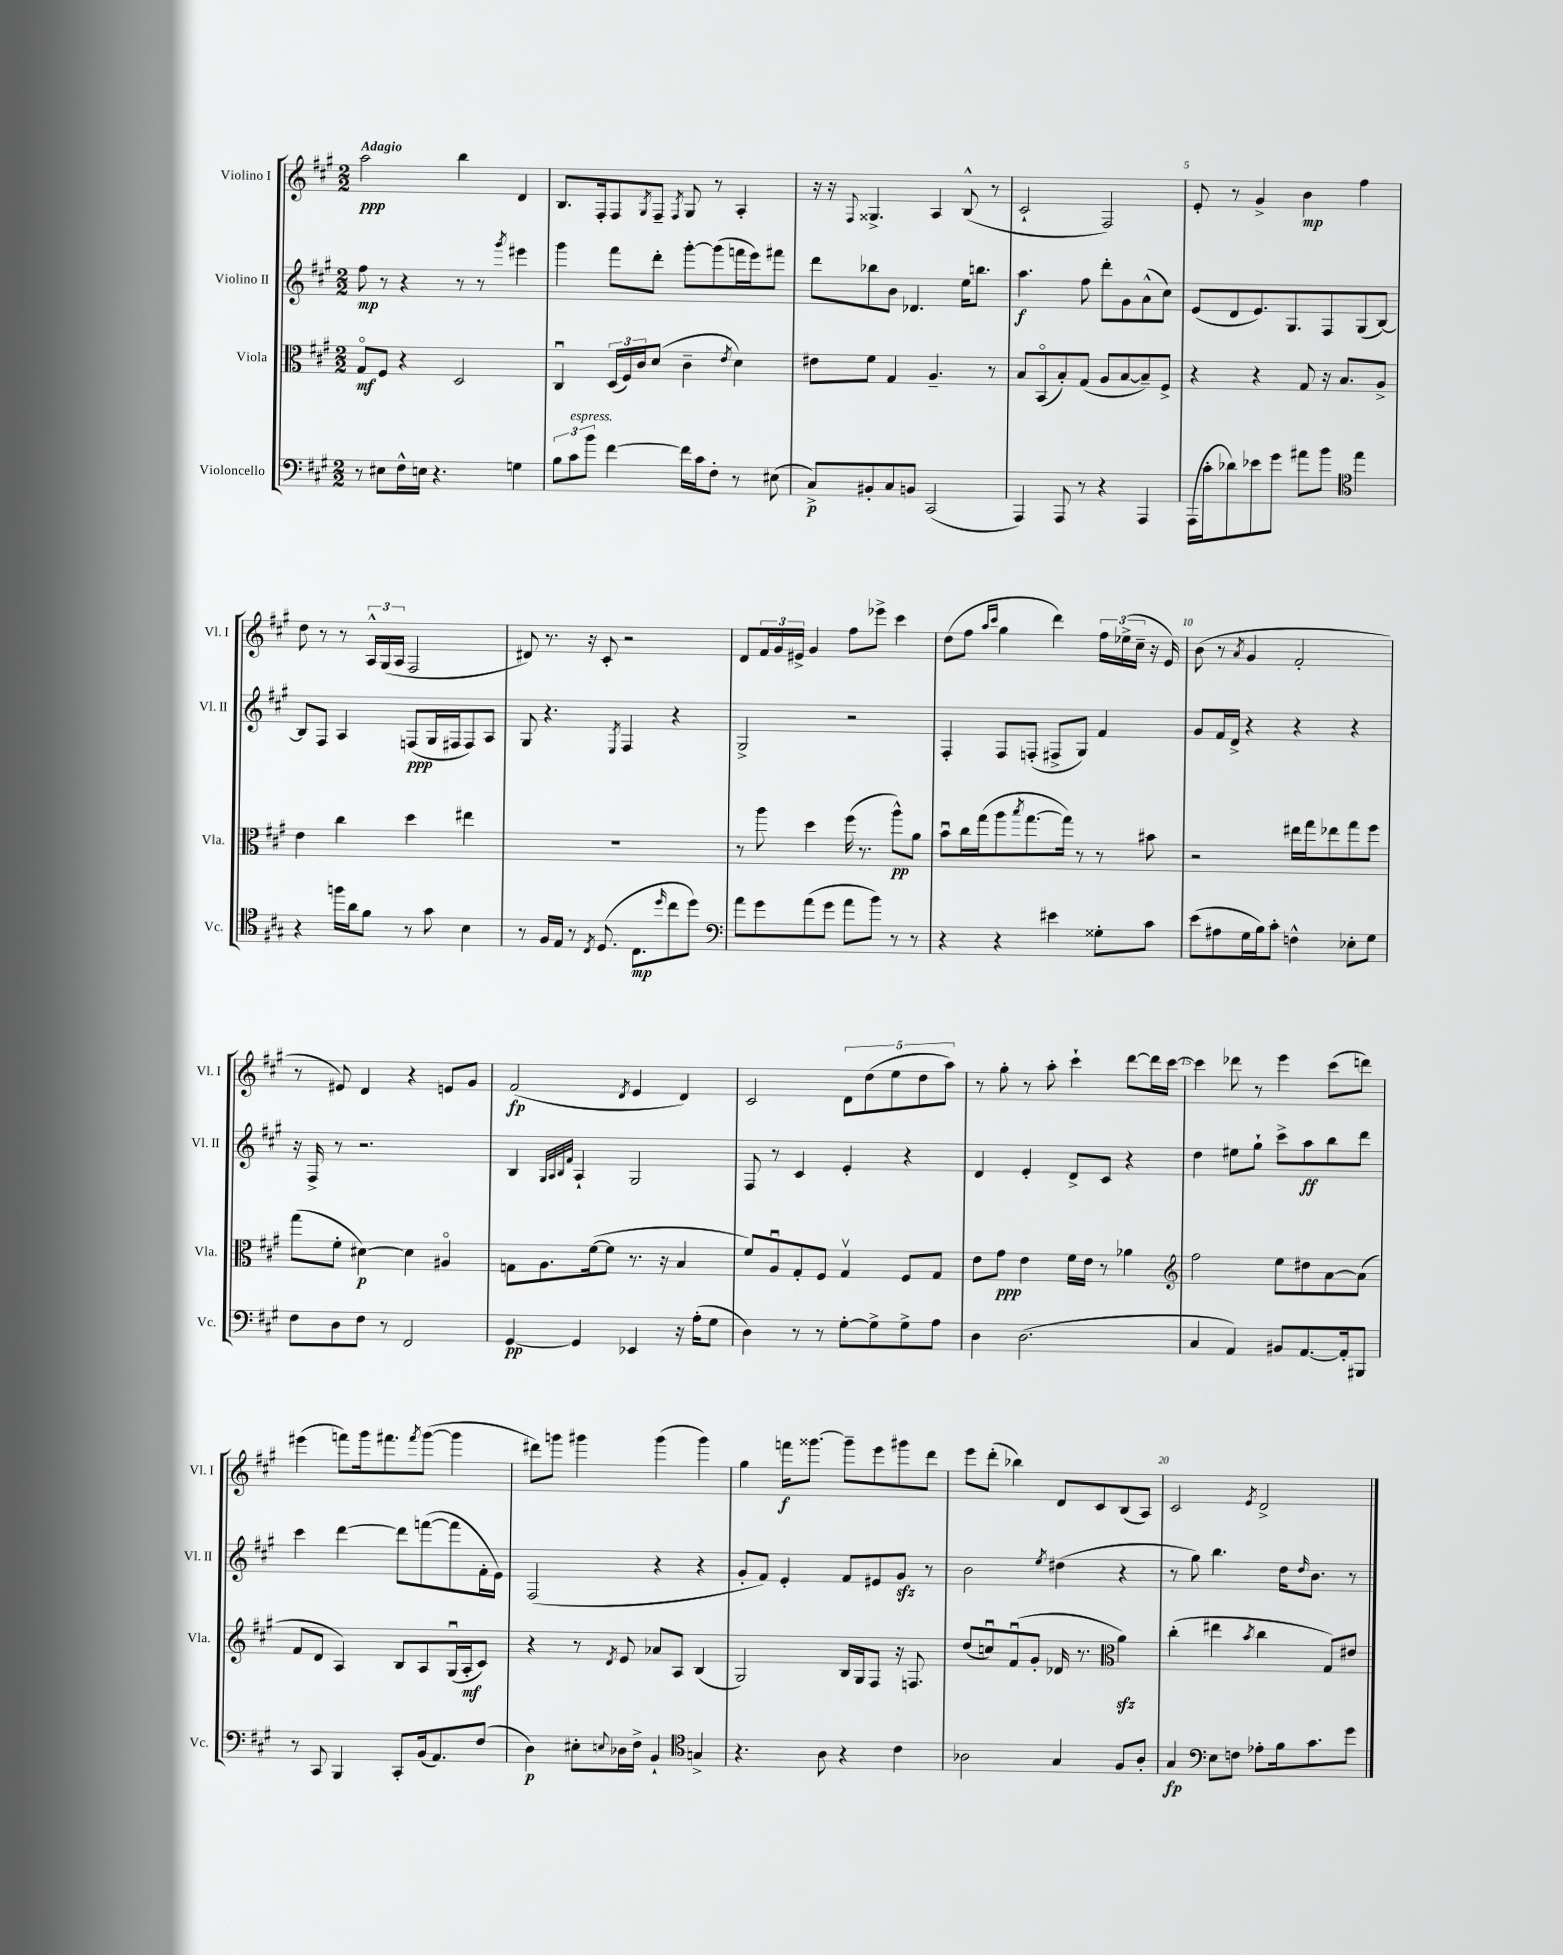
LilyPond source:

<<
\new StaffGroup <<
\new Staff = "s0" \with { instrumentName = "Violino I" shortInstrumentName = "Vl. I" } {
    \clef treble \key a \major \numericTimeSignature \time 2/2 \tempo "Adagio"
    a''2\ppp b''4 d'4 |
    b8. fis16-. fis8 \acciaccatura { gis8 } fis8-- \acciaccatura { fis8 } gis8 r8 a4-. |
    r16 r16 \appoggiatura { fis8 } gisis4.-> a4 b8-^( r8 |
    cis'2-! fis2) |
    e'8-. r8 gis'4-> b'4\mp fis''4 |
    d''8 r8 r8 \tuplet 3/2 { a16-^ gis16( a16 } fis2 |
    dis'8) r8. r16 cis'8-. r2 |
    d'8 \tuplet 3/2 { fis'16 gis'16 eis'16-> } gis'4 fis''8 ees'''8-> cis'''4 |
    d''8( fis''8 \grace { a''16 cis'''16 } gis''4 d'''4) \tuplet 3/2 { fis''16 ees''16->( cis''16-- } r16 e'16) |
    b'8( r8 \acciaccatura { a'8 } gis'4 fis'2-. |
    r8 eis'8) d'4 r4 e'8 gis'8 |
    fis'2\fp( \acciaccatura { d'8 } e'4 d'4) |
    cis'2 \tuplet 5/4 { d'8 d''8( e''8 d''8 a''8) } |
    r8 gis''8-. r8 a''8-. cis'''4-! d'''8~ d'''16 cis'''16~ |
    cis'''4 des'''8 r8 e'''4 cis'''8( d'''8) |
    eis'''4( f'''8) gis'''16 fis'''8. \acciaccatura { fis'''8 } gis'''8~( gis'''4 |
    dis'''8) g'''8 gis'''4 gis'''4( gis'''4) |
    gis''4 f'''16\f gisis'''8.~ gisis'''8-- e'''8 gis'''8 d'''8 |
    e'''8 d'''8-.( bes''4) d'8 cis'8 b8( a8) |
    cis'2 \acciaccatura { e'8 } d'2-> \bar "|." |
}
\new Staff = "s1" \with { instrumentName = "Violino II" shortInstrumentName = "Vl. II" } {
    \clef treble \key a \major \numericTimeSignature \time 2/2
    fis''8\mp r8 r4 r8 r8 \acciaccatura { gis'''8 } eis'''4 |
    gis'''4 fis'''8 d'''8-. gis'''8~-. gis'''8( f'''16 e'''16) fis'''8 |
    d'''8 bes''8 b'8 des'4. e''16 b''8. |
    a''4.\f fis''8 d'''8-. gis'8 a'8-^( cis''8) |
    e'8( d'8 e'8.) gis8. fis8 gis8( b8~) |
    b8 fis8 a4 f8\ppp( gis16 fis16 fis8) a8 |
    gis8 r4. \acciaccatura { e8 } fis4 r4 |
    gis2-> r2 |
    fis4-. fis8 f8-.( fis8-> gis8) fis'4 |
    gis'8 fis'16 d'16-> r4 r4 r4 |
    r16 fis16-> r8 r2. |
    b4 \grace { gis32 a32 b32 fis'32 } a4-! gis2 |
    fis8 r8 cis'4 e'4-. r4 |
    d'4 e'4-. d'8-> cis'8 r4 |
    d''4 eis''8 gis''8-! cis'''8-> a''8\ff b''8 d'''8 |
    cis'''4 d'''4~ d'''8 f'''8~( f'''8 fis'16-. e'16) |
    fis2( r4 r4 |
    gis'8-. fis'8) e'4-. fis'8 eis'8 gis'8\sfz r8 |
    b'2 \acciaccatura { e''8 } dis''4( r4 |
    r8 gis''8) b''4. d''16 \grace { d''16 } b'8. r8 \bar "|." |
}
\new Staff = "s2" \with { instrumentName = "Viola" shortInstrumentName = "Vla." } {
    \clef alto \key a \major \numericTimeSignature \time 2/2
    gis8\flageolet\mf fis8 r4 d2 |
    cis4\downbow \tuplet 3/2 { d16( fis16) cis'16 } d'8( cis'4-- \acciaccatura { e'8 } d'4) |
    eis'8 fis'8 gis4 a4.-- r8 |
    b8 b,8\flageolet( b8-.) gis8( a8 b8~ b8--) fis8-> |
    r4 r4 gis8 r16 b8. a8-> |
    e'4 cis''4 d''4 eis''4 |
    R1 |
    r8 a''8 d''4 fis''16( r8. a''8-^\pp) a'8 |
    b'8\downbow cis''16 gis''16( a''8 \acciaccatura { b''8 } gis''8.~ gis''16) r8 r8 bis'8 |
    r2 eis''16 gis''16 ees''8 gis''8 fis''8 |
    gis''8( fis'8-. dis'4~\p) dis'4 ais4\flageolet |
    g8 a8. fis'16~( fis'8 r8. r16 b4 |
    fis'8) a8\downbow gis8-. fis8 gis4\upbow fis8 gis8 |
    e'8 gis'8\ppp e'4 fis'16 e'16 r8 aes'4 |
    \clef treble fis''2 e''8 dis''8 a'8~ a'8( |
    fis'8 d'8 a4) b8 a8 gis16\downbow( a16-.\mf cis'8) |
    r4 r8 \acciaccatura { d'8 } e'8 aes'8 a8 b4( |
    gis2) b16 gis16 fis8 r16 f8. |
    d''8( c''8\downbow) fis'8\downbow( gis'8-. des'16 r8. \clef alto a'4\sfz) |
    cis''4-.( eis''4 \acciaccatura { b'8 } cis''4 gis8) eis'8 \bar "|." |
}
\new Staff = "s3" \with { instrumentName = "Violoncello" shortInstrumentName = "Vc." } {
    \clef bass \key a \major \numericTimeSignature \time 2/2
    r8 eis8 fis16-^ e16 r4. g4 |
    \tuplet 3/2 { b8 cis'8^\markup { \italic "espress." } b'8 } fis'4~ fis'16 cis'16 fis8-. r8 eis8( |
    cis8->\p) bis,8-. cis8 b,8 cis,2( |
    a,,4) a,,8 r8 r4 a,,4 |
    a,,16( cis'16-. des'8) ees'8 gis'8 ais'8 b'8 \clef tenor e''4 |
    r4 f''16 a'16 fis'8 r8 gis'8 b4 |
    r8 fis16 e16 r8 \acciaccatura { cis8 } d8.( cis8.\mp \grace { d''16 } cis''8 d''8) |
    \clef bass a'8 gis'8 a'8( gis'8 a'8 b'8) r8 r8 |
    r4 r4 eis'4 gisis8-. cis'8 |
    e'8( ais8 gis16 b16) cis'8-. f4-^ ees8-. gis8 |
    fis8 d8 fis8 r8 fis,2 |
    gis,4~\pp gis,4 ees,4 r16 a16-.( gis8 |
    d4) r8 r8 gis8~-. gis8-> gis8-> a8 |
    d4 d2.( |
    cis4 a,4) bis,8 a,8.~ a,16-. bis,,8 |
    r8 cis,8 b,,4 cis,8-. b,16( a,8.) fis8( |
    d4\p) eis8-. \appoggiatura { e8 } des16 fis16-> b,4-! \clef tenor g4-> |
    r4. a8 r4 cis'4 |
    aes2 gis4 fis8 aes8-. |
    gis4\fp \clef bass e8 f8 aes8-. b16 cis'8. gis'8 \bar "|." |
}
>>
>>
\layout { \context { \Score \override BarNumber.break-visibility = ##(#f #t #t) barNumberVisibility = #(every-nth-bar-number-visible 5) } }
